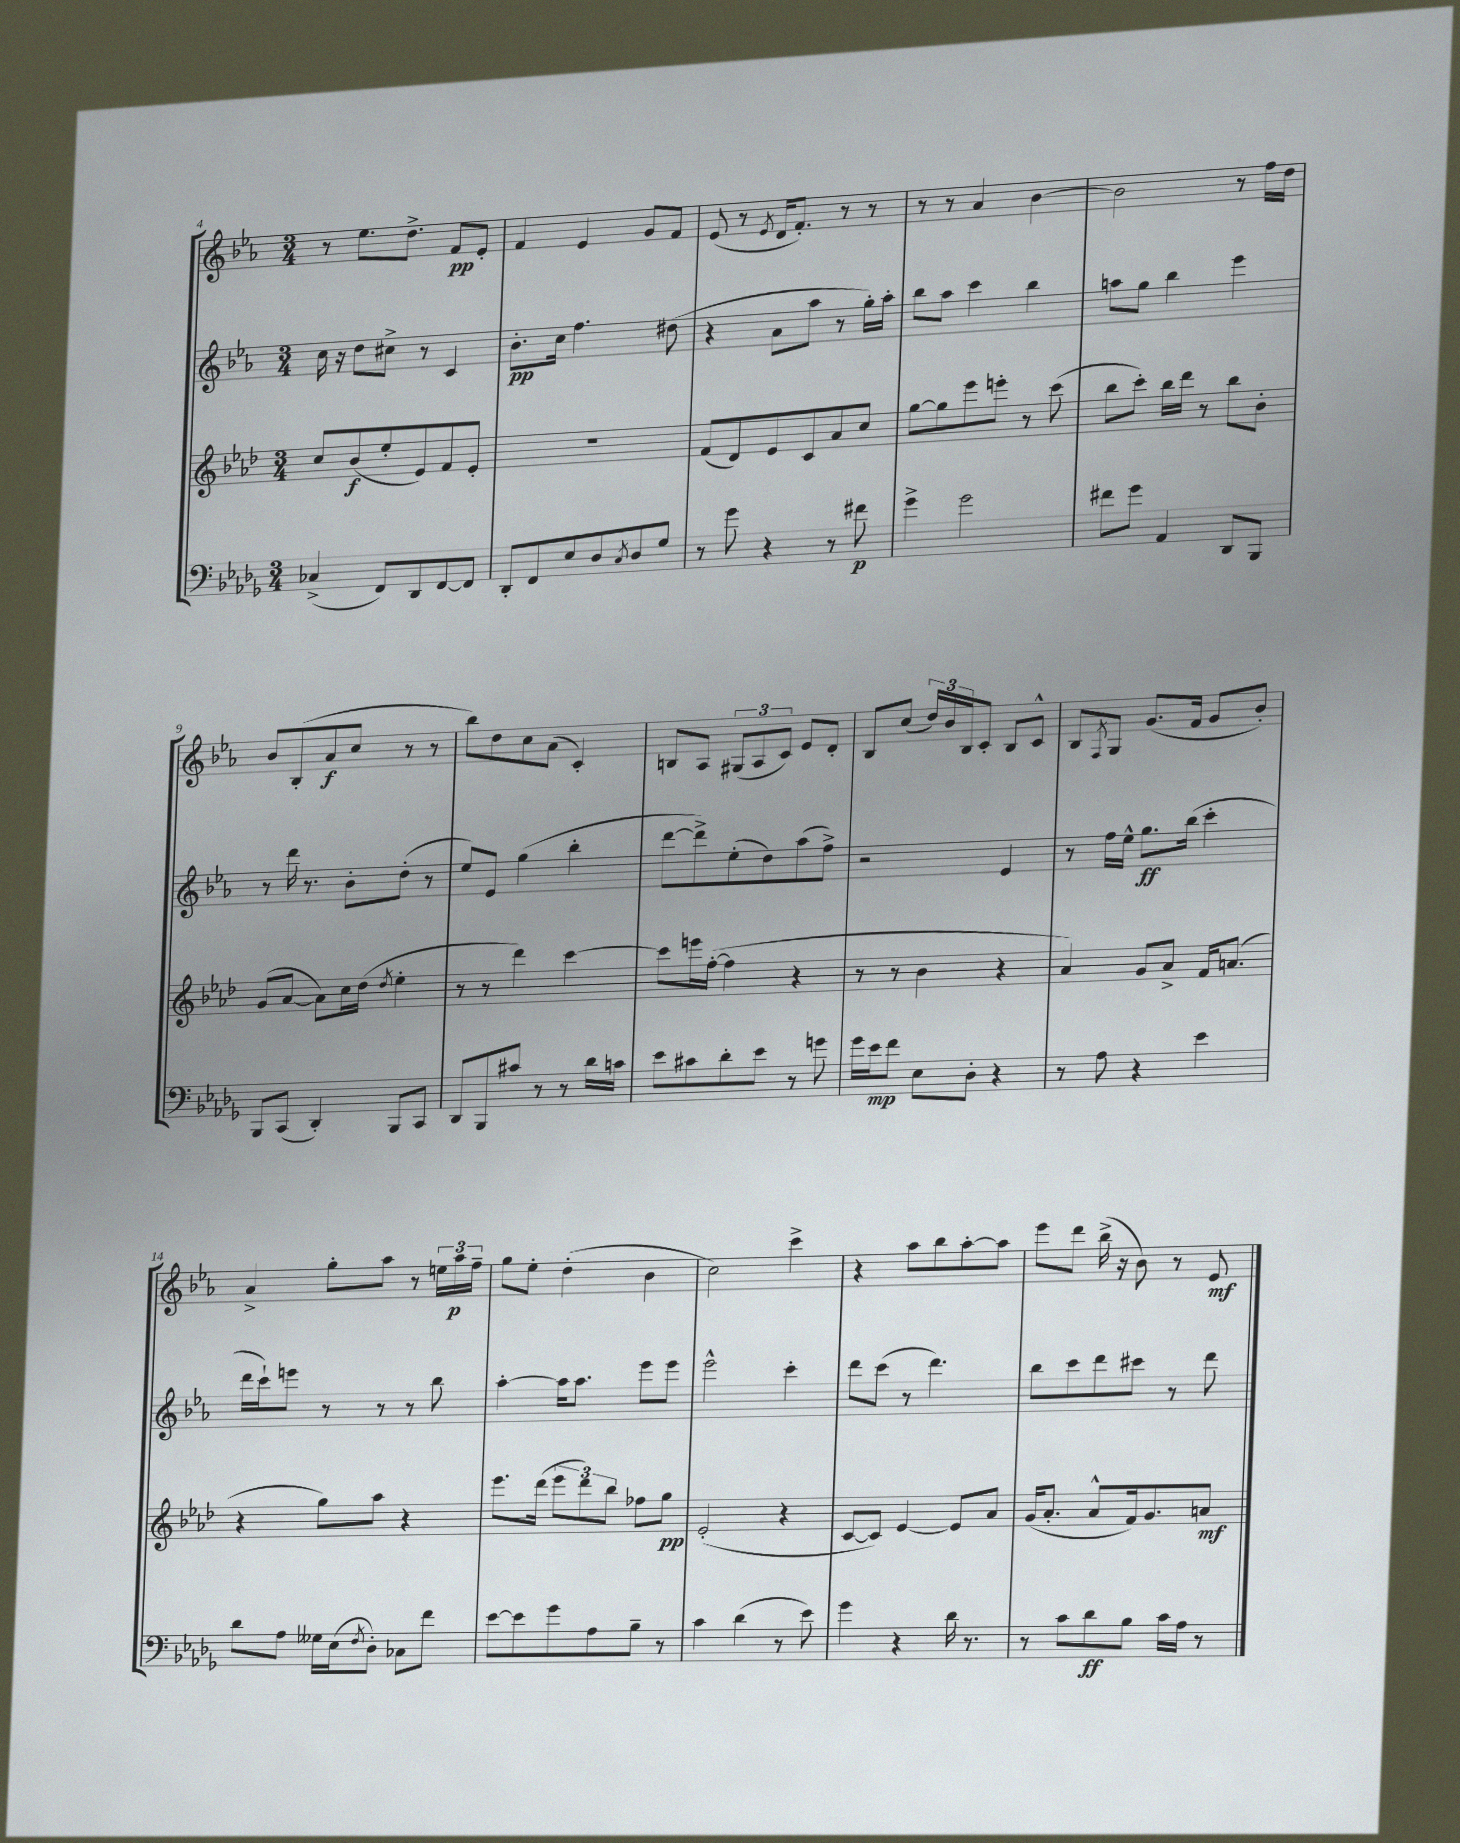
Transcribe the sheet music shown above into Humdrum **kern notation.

**kern	**kern	**kern	**kern
*staff4	*staff3	*staff2	*staff1
*clefF4	*clefG2	*clefG2	*clefG2
*k[b-e-a-d-g-]	*k[b-e-a-d-]	*k[b-e-a-]	*k[b-e-a-]
*M3/4	*M3/4	*M3/4	*M3/4
(4C-^	8cc	16cc	8r
.	.	16r	.
.	(8b-	8dd	8.ee-
8FF)	8ee-'	8cc#^	.
.	.	.	8.dd^
8DD-	8e-)	8r	.
[8FF	8f	4c	8f
8FF]	8e-'	.	8e-'
=	=	=	=
8DD-'	2.r	8.b-'	4f
8FF	.	.	.
.	.	16cc	.
8E-	.	4.ff	4e-
8D-	.	.	.
8qC	.	.	.
8D-	.	.	8g
8G-	.	(8dd#	8f
=	=	=	=
8r	(8f	4r	(8e-
8g-	8d-)	.	8r
.	.	.	8qe-
4r	8e-	8a-	16d
.	.	.	8.f')
.	8c	8aa-	.
8r	8a-	8r	8r
8f#	8cc	16gg')	8r
.	.	16aa-'	.
=	=	=	=
4g-^	[8gg	8bb-	8r
.	8gg]	8aa-	8r
2g-	8eee-	4ccc	4a-
.	8eee'	.	.
.	8r	4bb-	[4b-
.	(8ccc	.	.
=	=	=	=
8f#	8bb-	8aa	2b-]
8g-	8ccc')	8gg	.
4AA-	16bb-	4bb-	.
.	16ddd-	.	.
.	8r	.	.
8DD-	8bb-	4eee-	8r
8BBB-	8b-'	.	16ff
.	.	.	16dd
=	=	=	=
8BBB-	(8g	8r	8b-
(8CC	[8a-	16ddd	(8B-'
.	.	8.r	.
4DD-')	8a-])	.	8a-
.	16cc	8b-'	8cc
.	(16dd-	.	.
.	8qdd-	.	.
8BBB-	4ee-'	(8dd'	8r
8CC	.	8r	8r
=	=	=	=
8DD-	8r	8ee-)	8bb-)
8BBB-	8r	8e-	8dd
8c#	4ddd-)	(4gg	8cc
8r	.	.	(8a-
8r	[4ccc	4bb-'	4c')
16d-	.	.	.
16c	.	.	.
=	=	=	=
8e-	8ccc]	[8ddd	8B
8c#	16eee	8ddd^])	8A-
.	([16ff'	.	.
8d-'	4ff]	(8ee-'	(12G#
.	.	.	12A-
8e-	.	8dd)	.
.	.	.	12c)
8r	4r	(8aa-	8e-
8g	.	8ff^)	8d'
=	=	=	=
16g-	8r	2r	8B-
16e-	.	.	.
8f	8r	.	(8cc
8E-	4b-	.	24dd)
.	.	.	24b-
.	.	.	24B-
8D-'	.	.	8c'
4r	4r	4e-	8B-
.	.	.	8c^^
=	=	=	=
8r	4a-)	8r	8B-
.	.	.	8qF
8A-	.	16ff	8G
.	.	16ee-^^	.
4r	8g	8.gg	(8.g
.	8a-^	.	.
.	.	(16bb-	16f
4e-	16f	4ccc'	8g
.	(8.a	.	.
.	.	.	8b-')
=	=	=	=
8d-	4r	16ddd	4a-^
.	.	16ccc`)	.
8A-	.	8eee	.
16G--	8gg)	8r	8gg'
(16E-	.	.	.
8qF	.	.	.
8D-')	8aa-	8r	8aa-
8C-	4r	8r	8r
8f	.	8bb-	24ee
.	.	.	24aa-
.	.	.	24ff~
=	=	=	=
[8e-	8.eee-	[4aa-'	8gg
8e-]	.	.	8ee-'
.	(16ddd-	.	.
8g-	12eee-	16aa-]	(4dd'
.	.	8.aa-	.
.	12ddd-)	.	.
8A-	.	.	.
.	12bb-	.	.
8B-~	8ff-	8eee-	4b-
8r	8gg	8eee-	.
=	=	=	=
4c	(2e-'	2eee-^^	2cc)
(4d-	.	.	.
8r	4r	4ccc'	4ccc^
8e-)	.	.	.
=	=	=	=
4g-	[8c	8ddd	4r
.	8c])	(8ccc	.
4r	[4e-	8r	8aa-
.	.	4.ddd)	8bb-
16d-	8e-]	.	[8aa-'
8.r	.	.	.
.	8a-	.	8aa-]
=	=	=	=
8r	(16g	8bb-	8eee-
.	8.a-'	.	.
8c	.	8ccc	8ddd
8d-	8a-^^	8ddd	(16bb-^
.	.	.	16r
8B-	16f)	8ccc#	8b-)
.	8.g	.	.
16c	.	8r	8r
16A-	.	.	.
8r	8a	8ddd	8e-
==	==	==	==
*-	*-	*-	*-
